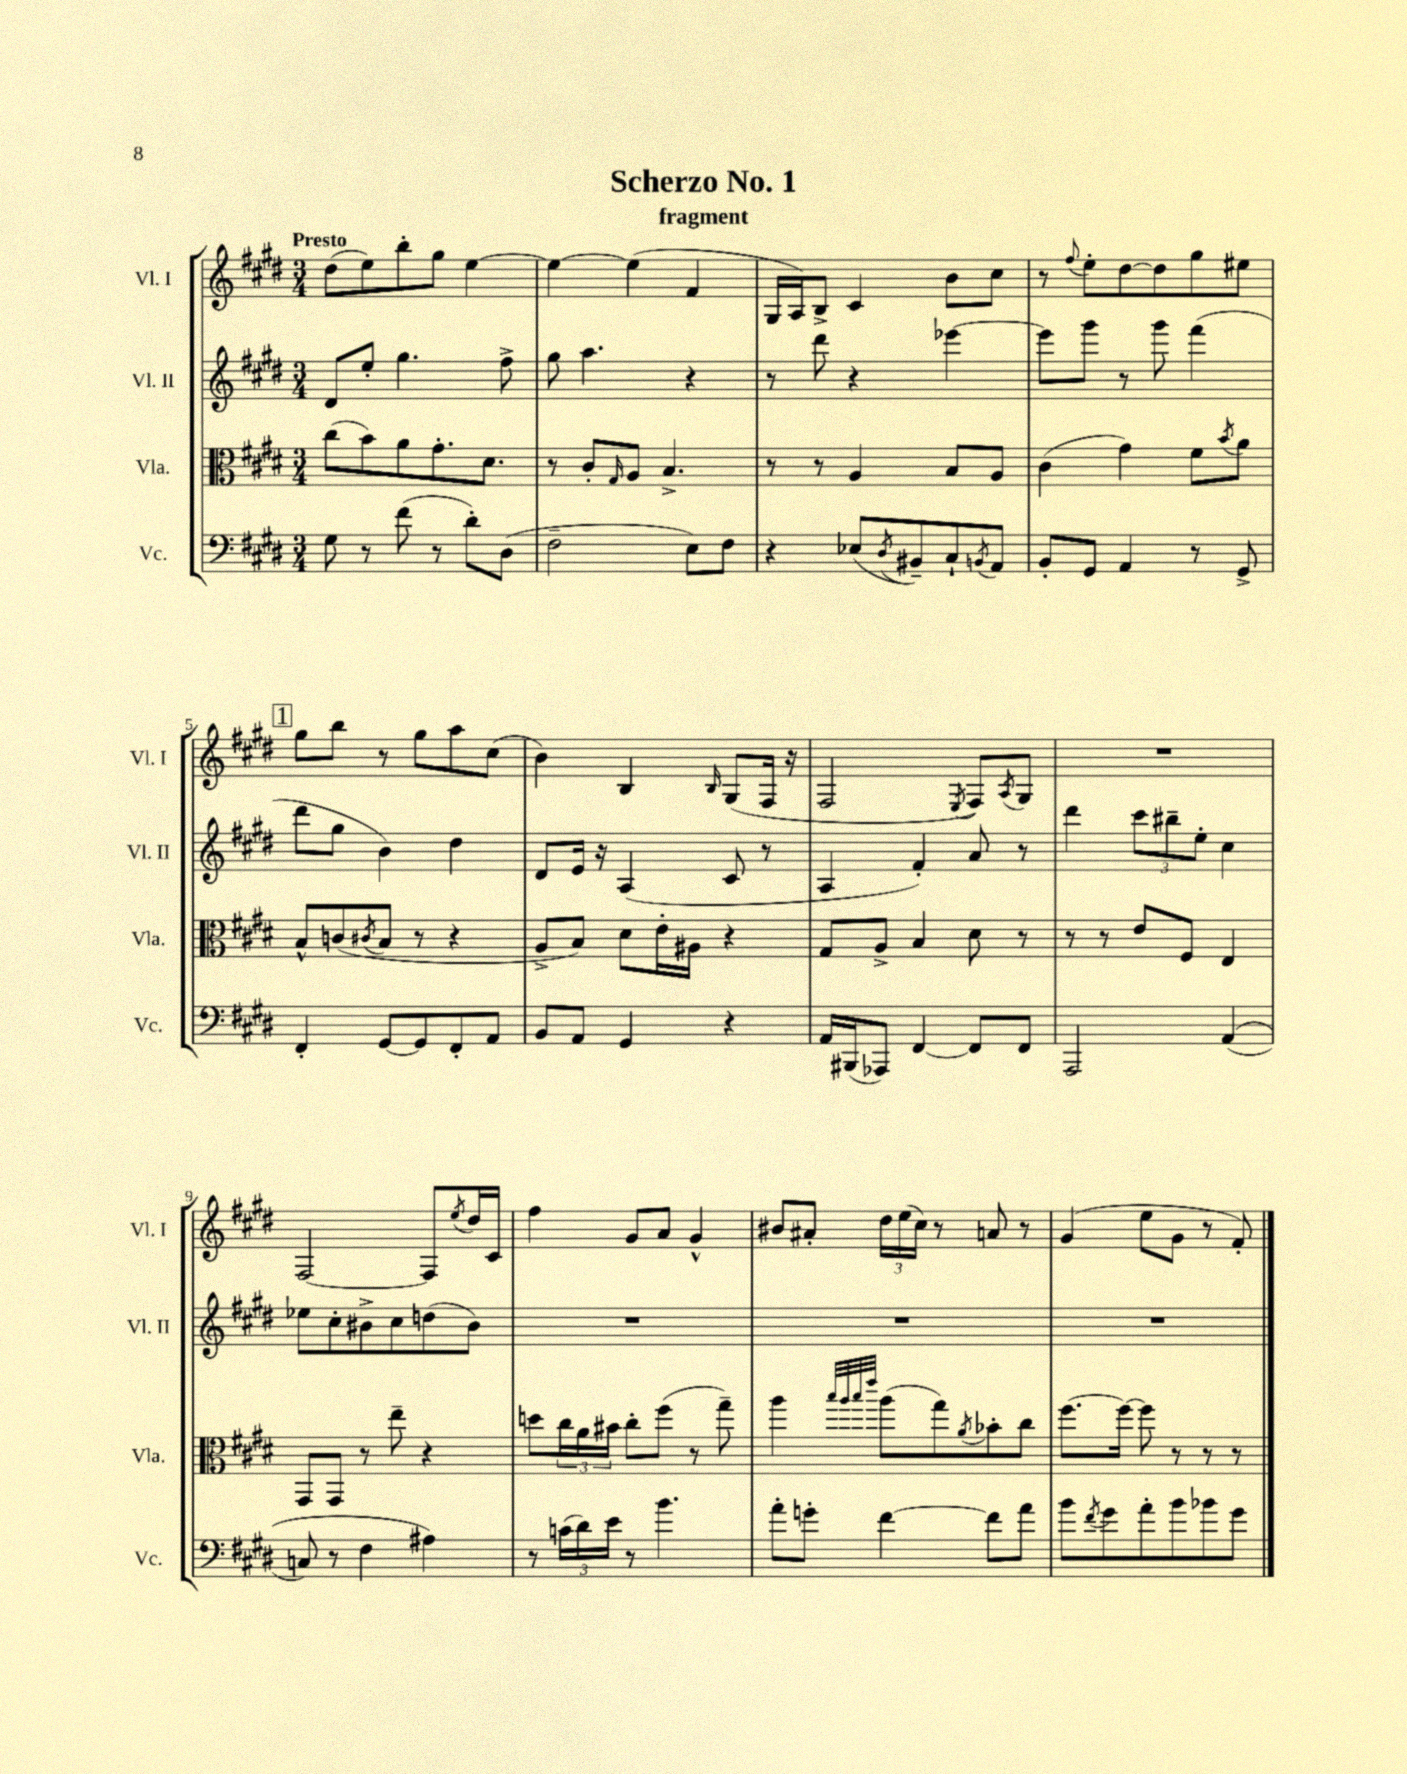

**kern	**kern	**kern	**kern
*staff4	*staff3	*staff2	*staff1
*clefF4	*clefC3	*clefG2	*clefG2
*k[f#c#g#d#]	*k[f#c#g#d#]	*k[f#c#g#d#]	*k[f#c#g#d#]
*M3/4	*M3/4	*M3/4	*M3/4
8G#	(8cc#	8d#	(8dd#
8r	8b)	8ee'	8ee)
(8f#	8a	4.gg#	8bb'
8r	8.g#'	.	8gg#
8d#')	.	.	[4ee
.	8.d#	.	.
(8D#	.	8ff#^	.
=	=	=	=
2F#~	8r	8gg#	4ee_
.	8c#'	4.aa	.
.	16qqG#	.	.
.	8A	.	(4ee]
.	4.B^	.	.
8E)	.	4r	4f#
8F#	.	.	.
=	=	=	=
4r	8r	8r	16G#
.	.	.	16A)
.	8r	8ddd#	8B^
(8E-	4A	4r	4c#
8qD#	.	.	.
8BB#~)	.	.	.
8C#`	8B	[4eee-	8b
8qBB	.	.	.
8AA	8A	.	8cc#
=	=	=	=
8BB'	(4c#	8eee-]	8r
.	.	.	8qqff#
8GG#	.	8ggg#	8ee'
4AA	4g#)	8r	[8dd#
.	.	8ggg#	8dd#]
8r	8f#	(4fff#	8gg#
.	8qb	.	.
8GG#^	8a	.	8ee#
=	=	=	=
4FF#'	8B^^	8ddd#	8gg#
.	(8c	8gg#	8bb
.	8qc#	.	.
[8GG#	8B	4b)	8r
8GG#]	8r	.	8gg#
8FF#'	4r	4dd#	8aa
8AA	.	.	(8cc#
=	=	=	=
8BB	8A^	8d#	4b)
8AA	8B)	16e	.
.	.	16r	.
4GG#	8d#	(4A	4B
.	16e'	.	.
.	16A#	.	.
.	.	.	16qqB
4r	4r	8c#	(8G#
.	.	8r	16F#
.	.	.	16r
=	=	=	=
16AA	8G#	4A	2F#
(16BBB#	.	.	.
8AAA-)	8A^	.	.
[4FF#	4B	4f#')	.
.	.	.	8qE
8FF#]	8d#	8a	8F#)
.	.	.	8qA
8FF#	8r	8r	8G#
=	=	=	=
2AAA	8r	4ddd#	2.r
.	8r	.	.
.	8e	12ccc#	.
.	.	12bb#~	.
.	8F#	.	.
.	.	12ee'	.
&((4AA	4E	4cc#	.
=	=	=	=
8C)	8GG#	8ee-	[2F#
8r	8GG#	8cc#'	.
4F#	8r	8b#^	.
.	8ee~	8cc#	.
4A#&)	4r	(8dd	8F#]
.	.	.	8qee
.	.	8b#)	16dd#
.	.	.	16c#
=	=	=	=
8r	8dd	2.r	4ff#
(24c	24cc#	.	.
24d#)	24a	.	.
24e	24b#	.	.
8r	8cc#'	.	8g#
4.b	(8ff#	.	8a
.	8r	.	4g#^^
.	8gg#~)	.	.
=	=	=	=
8a'	4aa	2.r	8b#
8g'	.	.	8a#'
.	32qqbb	.	.
.	32qqaa	.	.
.	32qqbb	.	.
.	32qqeee	.	.
[4f#	(8aa	.	24dd#
.	.	.	(24ee
.	.	.	24cc#)
.	8gg#)	.	8r
.	8qa	.	.
8f#]	8b-'	.	8a
8a	8cc#	.	8r
=	=	=	=
8b	[8.ff#	2.r	(4g#
8qf#	.	.	.
8g#	.	.	.
.	16ff#_	.	.
8a'	8ff#]	.	8ee
8b	8r	.	8g#
8b-	8r	.	8r
8g#	8r	.	8f#')
==	==	==	==
*-	*-	*-	*-
